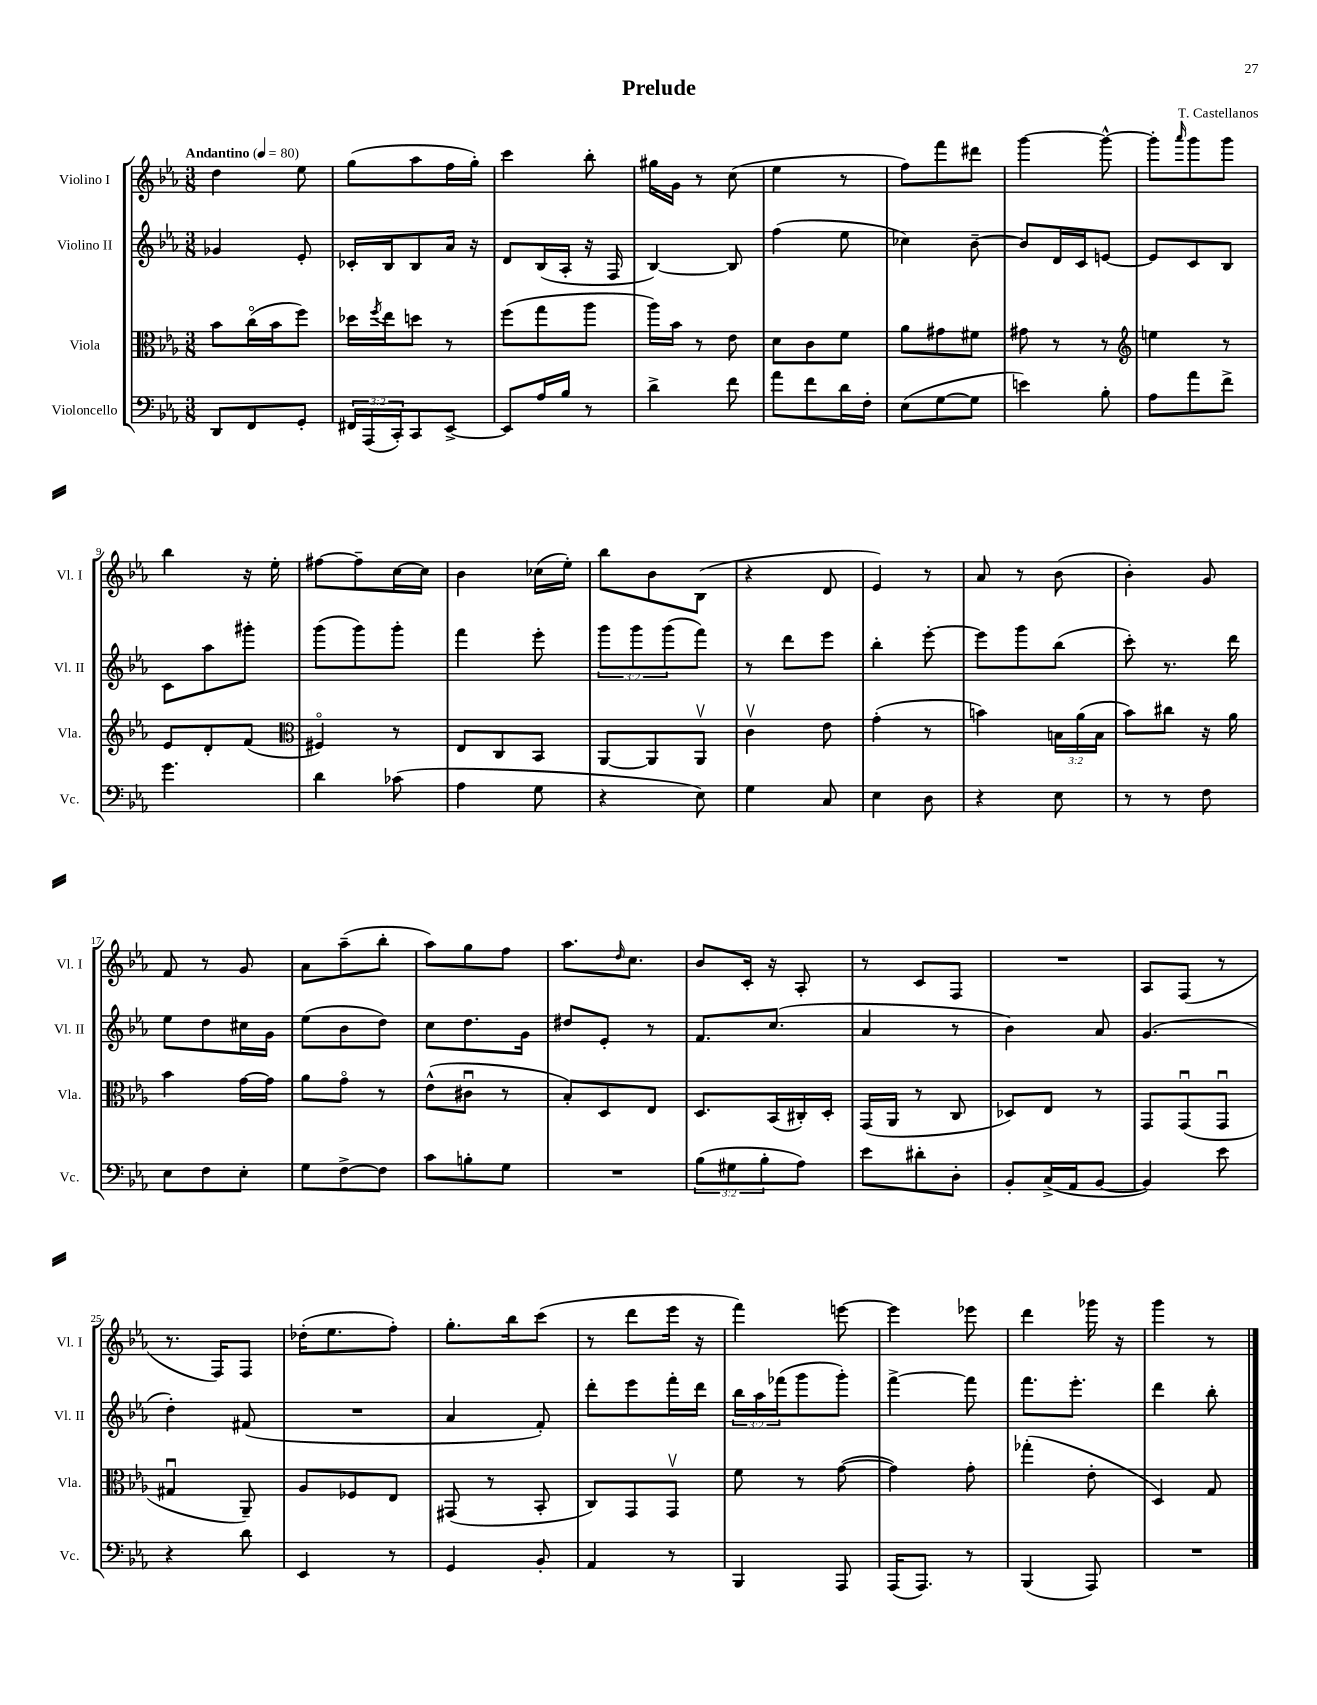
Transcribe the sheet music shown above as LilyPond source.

\header { title = "Prelude" composer = "T. Castellanos" }
<<
\new StaffGroup <<
\new Staff = "s0" \with { instrumentName = "Violino I" shortInstrumentName = "Vl. I" } {
    \clef treble \key ees \major \numericTimeSignature \time 3/8 \tempo "Andantino" 4 = 80
    d''4 ees''8 |
    g''8( aes''8 f''16 g''16-.) |
    c'''4 bes''8-. |
    gis''16 g'16 r8 c''8( |
    ees''4 r8 |
    f''8) f'''8 dis'''8 |
    g'''4~ g'''8~-^ |
    g'''8-. \grace { aes'''16 } g'''8 g'''8 |
    bes''4 r16 ees''16-. |
    fis''8~ fis''8-- c''16~ c''16 |
    bes'4 ces''16( ees''16-.) |
    bes''8 bes'8 bes8( |
    r4 d'8 |
    ees'4) r8 |
    aes'8 r8 bes'8( |
    bes'4-.) g'8 |
    f'8 r8 g'8 |
    aes'8 aes''8--( bes''8-. |
    aes''8) g''8 f''8 |
    aes''8. \grace { d''16 } c''8. |
    bes'8 c'16-. r16 aes8-. |
    r8 c'8 f8 |
    R4. |
    aes8 f8( r8 |
    r8. f16) f8 |
    des''16-.( ees''8. f''8-.) |
    g''8.-. bes''16 c'''8( |
    r8 d'''8 ees'''16 r16 |
    f'''4) e'''8~ |
    e'''4 ees'''8 |
    d'''4 ges'''16 r16 |
    g'''4 r8 \bar "|." |
}
\new Staff = "s1" \with { instrumentName = "Violino II" shortInstrumentName = "Vl. II" } {
    \clef treble \key ees \major \numericTimeSignature \time 3/8 \override Staff.TupletNumber.text = #tuplet-number::calc-fraction-text
    ges'4 ees'8-. |
    ces'16-. bes16 bes8 aes'16 r16 |
    d'8 bes16( aes16-. r16 f16 |
    bes4~) bes8 |
    f''4( ees''8 |
    ces''4) bes'8~-- |
    bes'8 d'16 c'16 e'8~ |
    e'8 c'8 bes8 |
    c'8 aes''8 gis'''8-. |
    g'''8( g'''8) g'''8-. |
    f'''4 ees'''8-. |
    \tuplet 3/2 { g'''8 g'''8 g'''8( } f'''8) |
    r8 d'''8 ees'''8 |
    bes''4-. ees'''8~-. |
    ees'''8 g'''8 bes''8( |
    c'''8-.) r8. d'''16 |
    ees''8 d''8 cis''16 g'16 |
    ees''8( bes'8 d''8) |
    c''8 d''8. g'16 |
    dis''8 ees'8-. r8 |
    f'8. c''8.( |
    aes'4 r8 |
    bes'4) aes'8 |
    g'4.( |
    d''4-.) fis'8( |
    R4. |
    aes'4 f'8-.) |
    d'''8-. ees'''8 f'''16-. d'''16 |
    \tuplet 3/2 { bes''16 aes''16 fes'''16( } g'''8 g'''8-.) |
    f'''4~-> f'''8 |
    f'''8. ees'''8.-. |
    d'''4 bes''8-. \bar "|." |
}
\new Staff = "s2" \with { instrumentName = "Viola" shortInstrumentName = "Vla." } {
    \clef alto \key ees \major \numericTimeSignature \time 3/8 \override Staff.TupletNumber.text = #tuplet-number::calc-fraction-text
    bes'8 c''16\flageolet( bes'16 f''8) |
    des''16 \acciaccatura { f''8 } ees''16 d''8 r8 |
    f''8( g''8 aes''8 |
    aes''16) bes'16 r8 ees'8 |
    d'8 c'8 f'8 |
    aes'8 gis'8 fis'8 |
    gis'8 r8 r8 |
    \clef treble e''4 r8 |
    ees'8 d'8-. f'8( |
    \clef alto fis4\flageolet) r8 |
    ees8 c8 bes,8 |
    aes,8~ aes,8 aes,8\upbow |
    c'4\upbow ees'8 |
    g'4-.( r8 |
    b'4) \tuplet 3/2 { b16 aes'16( b16 } |
    bes'8) cis''8 r16 aes'16 |
    bes'4 g'16~ g'16 |
    aes'8 g'8\flageolet r8 |
    ees'8-^( cis'8\downbow r8 |
    bes8-.) d8 ees8 |
    d8. bes,16( cis16-.) d16-. |
    g,16( aes,16 r8 c8 |
    des8) ees8 r8 |
    g,8 g,8\downbow( g,8\downbow |
    gis4\downbow aes,8--) |
    aes8 fes8 ees8 |
    gis,8( r8 bes,8-. |
    c8) g,8 g,8\upbow |
    f'8 r8 g'8~( |
    g'4) g'8-. |
    ges''4-.( ees'8-. |
    d4) g8 \bar "|." |
}
\new Staff = "s3" \with { instrumentName = "Violoncello" shortInstrumentName = "Vc." } {
    \clef bass \key ees \major \numericTimeSignature \time 3/8 \override Staff.TupletNumber.text = #tuplet-number::calc-fraction-text
    d,8 f,8 g,8-. |
    \tuplet 3/2 { fis,16 aes,,16( c,16-.) } c,8 ees,8~-> |
    ees,8 aes16 bes16 r8 |
    d'4-> f'8 |
    aes'8 f'8 d'16 f16-. |
    ees8( g8~ g8 |
    e'4) bes8-. |
    aes8 aes'8 f'8-> |
    g'4. |
    d'4 ces'8( |
    aes4 g8 |
    r4 ees8) |
    g4 c8 |
    ees4 d8 |
    r4 ees8 |
    r8 r8 f8 |
    ees8 f8 ees8-. |
    g8 f8~-> f8 |
    c'8 b8-. g8 |
    R4. |
    \tuplet 3/2 { bes8( gis8 bes8-. } aes8) |
    ees'8 dis'8-. d8-. |
    bes,8-. c16->( aes,16 bes,8~ |
    bes,4) ees'8 |
    r4 d'8 |
    ees,4 r8 |
    g,4 bes,8-. |
    aes,4 r8 |
    bes,,4 aes,,8 |
    aes,,16( aes,,8.) r8 |
    bes,,4( aes,,8) |
    R4. \bar "|." |
}
>>
>>
